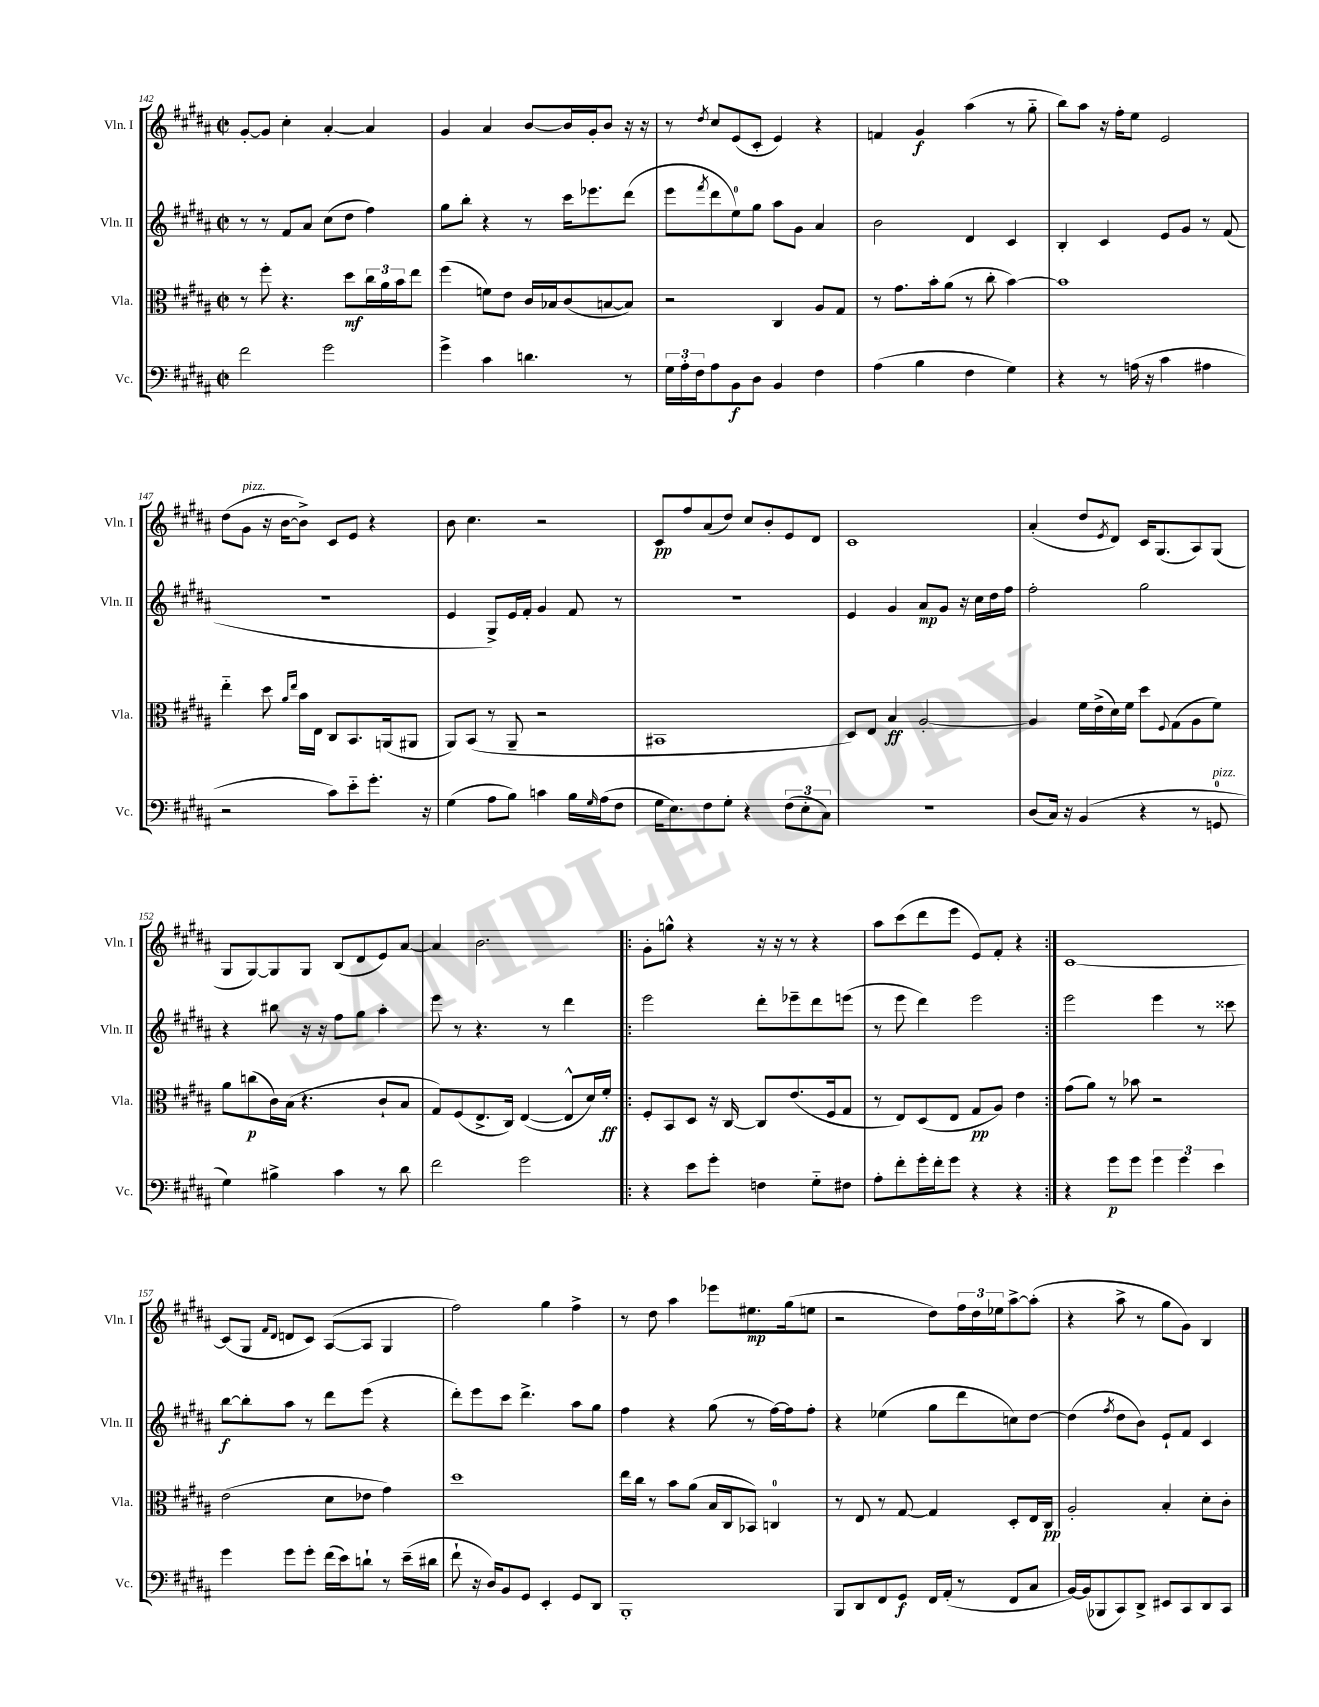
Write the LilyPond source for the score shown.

<<
\new StaffGroup <<
\new Staff = "s0" \with { instrumentName = "Vln. I" shortInstrumentName = "Vln. I" } {
    \clef treble \key b \major \defaultTimeSignature \time 2/2
    gis'8~-. gis'8 cis''4-. ais'4~-. ais'4 |
    gis'4 ais'4 b'8~ b'16 gis'16-. b'8 r16 r16 |
    r8 \acciaccatura { dis''8 } cis''8 e'8( cis'8-. e'4) r4 |
    f'4 gis'4\f ais''4( r8 gis''8-_ |
    b''8) ais''8 r16 fis''16-. e''8 e'2 |
    dis''8( gis'8^\markup { \italic "pizz." } r16 b'16~ b'8->) cis'8 e'8 r4 |
    b'8 cis''4. r2 |
    cis'8\pp fis''8 ais'8( dis''8) cis''8 b'8-. e'8 dis'8 |
    cis'1 |
    ais'4-.( dis''8 \acciaccatura { e'8 } dis'8) cis'16 gis8.( ais8) gis8( |
    gis8 gis8~) gis8 gis8 b8( dis'8 e'8) ais'8~ |
    ais'4 b'2. |
    \repeat volta 2 { gis'8-. g''8-^ r4 r16 r16 r8 r4 |
    ais''8 cis'''8( dis'''8 e'''8 e'8) fis'8-. r4 | }
    cis'1~ |
    cis'8( gis8 \grace { fis'16 dis'16 } d'8 cis'8) ais8~( ais8 gis4 |
    fis''2) gis''4 fis''4-> |
    r8 dis''8 ais''4 ees'''8 eis''8.\mp gis''16( e''8 |
    r2 dis''8) \tuplet 3/2 { fis''16 dis''16 ees''16 } ais''8~-> ais''8-.( |
    r4 ais''8-> r8 gis''8 gis'8) b4 \bar "|." |
}
\new Staff = "s1" \with { instrumentName = "Vln. II" shortInstrumentName = "Vln. II" } {
    \clef treble \key b \major \defaultTimeSignature \time 2/2
    r8 r8 fis'8 ais'8 cis''8( dis''8 fis''4) |
    gis''8 b''8-. r4 r8 cis'''16 ees'''8. dis'''8( |
    e'''8 \acciaccatura { fis'''8 } dis'''8 e''8-0) gis''8 ais''8 gis'8 ais'4 |
    b'2 dis'4 cis'4 |
    b4-. cis'4 e'8 gis'8 r8 fis'8( |
    r1 |
    e'4 gis8->) e'16 fis'16-. gis'4 fis'8 r8 |
    R1 |
    e'4 gis'4 ais'8\mp gis'8 r16 cis''16 dis''16 fis''16 |
    fis''2-. gis''2 |
    r4 bis''8 r16 r16 fis''8 gis''8 ais''4-. |
    e'''8 r8 r4. r8 dis'''4 |
    \repeat volta 2 { e'''2 dis'''8-. ees'''8-- dis'''8 e'''8( |
    r8 e'''8 dis'''4) e'''2 | }
    e'''2 e'''4 r8 cisis'''8 |
    b''8~\f b''8-. ais''8 r8 dis'''8 e'''8( r4 |
    dis'''8-.) e'''8 cis'''8 dis'''4.-> ais''8 gis''8 |
    fis''4 r4 gis''8( r8 fis''16~) fis''16 fis''8-. |
    r4 ees''4( gis''8 dis'''8 c''8) dis''8~ |
    dis''4( \acciaccatura { fis''8 } dis''8 b'8) e'8-! fis'8 cis'4 \bar "|." |
}
\new Staff = "s2" \with { instrumentName = "Vla." shortInstrumentName = "Vla." } {
    \clef alto \key b \major \defaultTimeSignature \time 2/2
    r8 fis''8-. r4. dis''8\mf \tuplet 3/2 { cis''16 ais'16 b'16 } e''8 |
    fis''4( f'8) e'8 cis'16 bes16 cis'8( b8~ b8) |
    r2 cis4 ais8 gis8 |
    r8 gis'8. b'16-. ais'8( r8 cis''8-. b'4~) |
    b'1 |
    e''4-_ dis''8 \grace { ais'16 e''16 } b'16 e16 cis8 b,8. a,16( ais,8 |
    ais,8) b,8( r8 ais,8-- r2 |
    bis,1 |
    dis8) e8 b4\ff ais2~-. |
    ais4 fis'16 e'16->( dis'16) fis'16 dis''8 \appoggiatura { fis8 } gis8( ais8 fis'8) |
    ais'8 c''8\p( cis'16) b16( r4. cis'8-! b8 |
    gis8) fis8( e8.-> cis16) e4~( e8-^ dis'16) fis'16-.\ff |
    \repeat volta 2 { fis8-. b,8 dis8 r16 cis16~ cis8 e'8.( fis16 gis8 |
    r8 e8) dis8( e8 gis8\pp ais8) e'4 | }
    gis'8( ais'8) r8 bes'8 r2 |
    e'2( dis'8 ees'8 gis'4) |
    dis''1 |
    e''16 cis''16 r8 b'8 ais'8( b16 cis16 bes,8) c4-0 |
    r8 e8 r8 gis8~ gis4 dis8-. e16 cis16\pp |
    ais2-. b4-. dis'8-. cis'8-. \bar "|." |
}
\new Staff = "s3" \with { instrumentName = "Vc." shortInstrumentName = "Vc." } {
    \clef bass \key b \major \defaultTimeSignature \time 2/2
    fis'2 gis'2 |
    gis'4-> cis'4 d'4. r8 |
    \tuplet 3/2 { gis16 ais16-. fis16 } ais8 b,8\f dis8 b,4 fis4 |
    ais4( b4 fis4 gis4) |
    r4 r8 a16( r16 cis'4 ais4 |
    r2 cis'8) e'8-_ gis'8.-. r16 |
    gis4( ais8 b8) c'4 b16 \grace { gis16 } ais16( fis8 |
    gis16 e8.) fis8 gis8-. r4 \tuplet 3/2 { fis8( e8-. cis8) } |
    r1 |
    dis8( cis16) r16 b,4( r4 r8 g,8-0^\markup { \italic "pizz." } |
    gis4) bis4-> cis'4 r8 dis'8 |
    fis'2 gis'2 |
    \repeat volta 2 { r4 e'8 gis'8-. f4 gis8-_ fis8 |
    ais8-. fis'8-. gis'16-. fis'16-. gis'8 r4 r4 | }
    r4 gis'8\p gis'8 \tuplet 3/2 { gis'4 gis'4 e'4 } |
    gis'4 gis'8 gis'8-. fis'16( e'16) d'8-! r8 e'16--( dis'16 |
    fis'8-! r16 dis16) b,8 gis,8 e,4-. gis,8 dis,8 |
    b,,1-. |
    b,,8 dis,8 fis,8 gis,8\f fis,16 ais,16-.( r8 fis,8 cis8 |
    b,16~) b,16( bes,,8 cis,8) dis,8-> eis,8 cis,8 dis,8 cis,8 \bar "|." |
}
>>
>>
\layout { \context { \Score currentBarNumber = #142 } }
